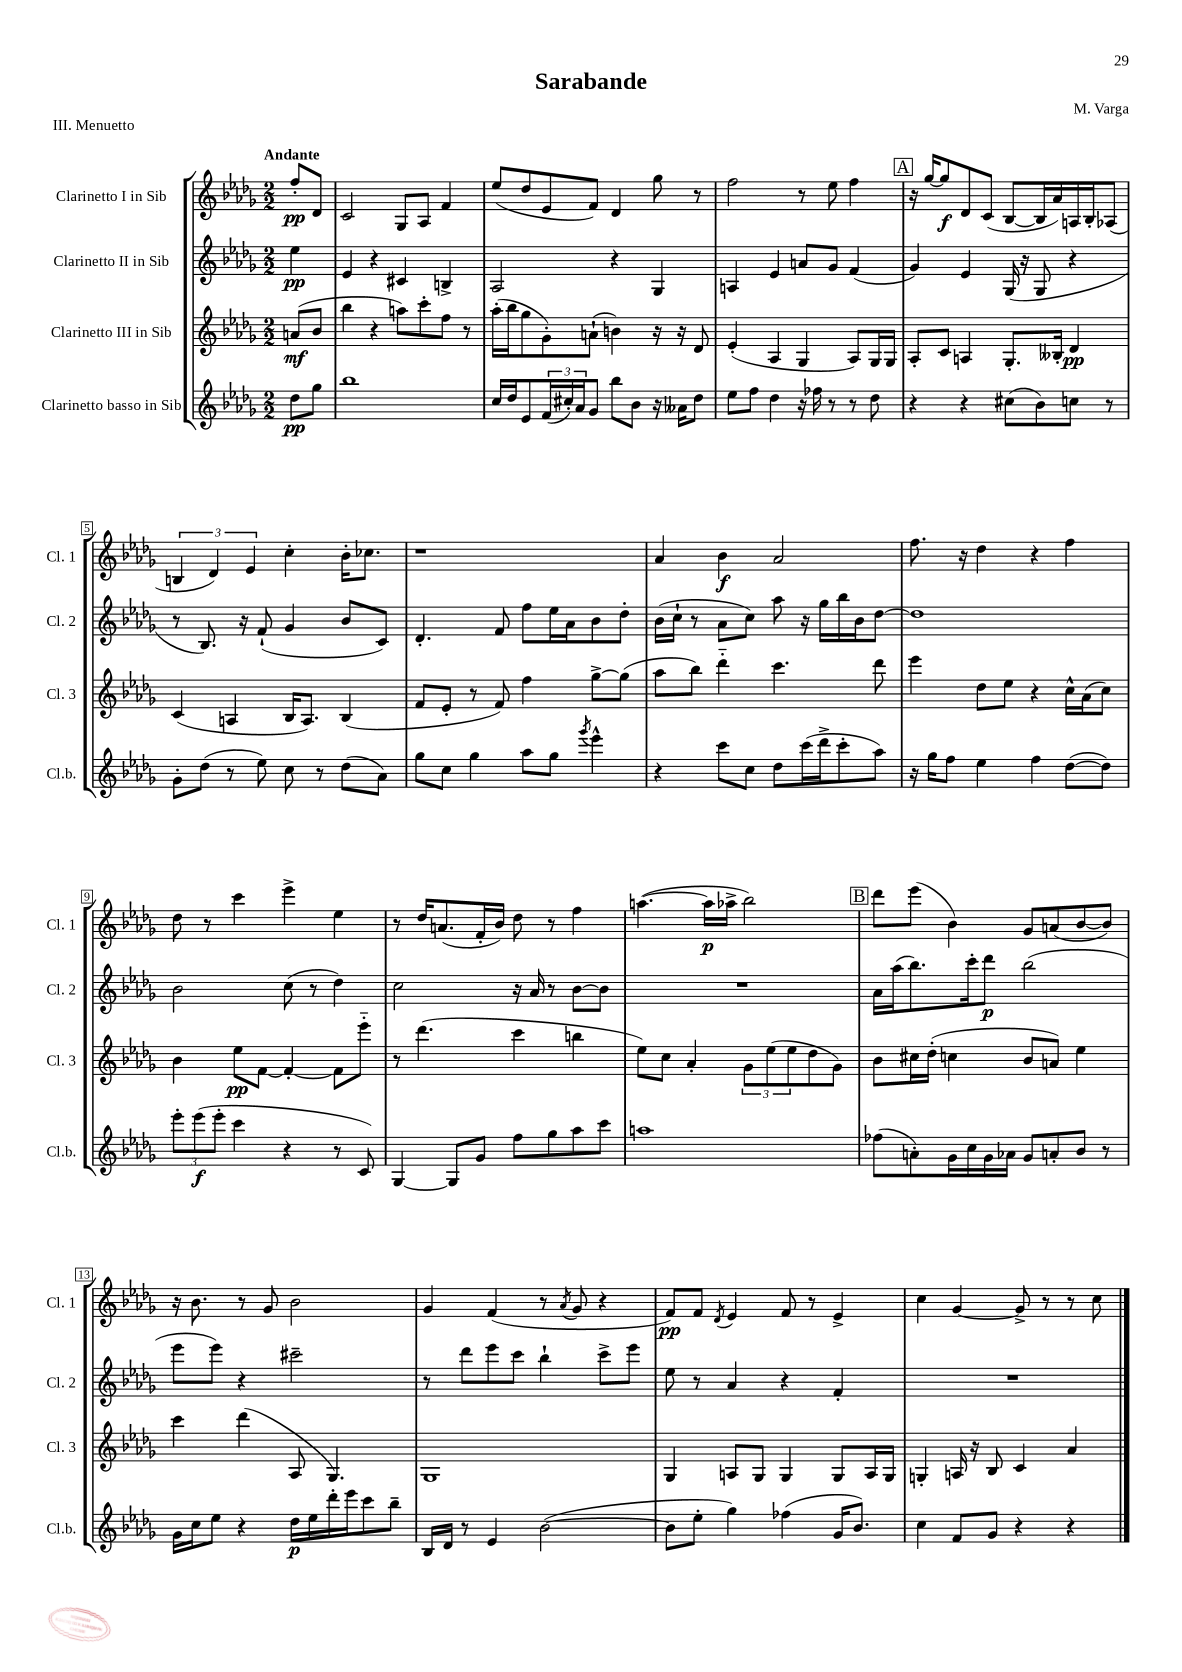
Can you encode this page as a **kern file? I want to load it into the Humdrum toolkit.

**kern	**kern	**kern	**kern
*staff4	*staff3	*staff2	*staff1
*clefG2	*clefG2	*clefG2	*clefG2
*k[b-e-a-d-g-]	*k[b-e-a-d-g-]	*k[b-e-a-d-g-]	*k[b-e-a-d-g-]
*M2/2	*M2/2	*M2/2	*M2/2
8dd-	(8a	4ee-	8ff'
8gg-	8b-	.	8d-
=	=	=	=
1bb-	4bb-	4e-	2c
.	4r	4r	.
.	8aa)	4c#	8G-
.	8ccc'	.	8A-
.	8ff	4B^	4f
.	8r	.	.
=	=	=	=
16cc	(16aa-'	2A-	(8ee-
16dd-	16bb-	.	.
8e-	8gg-	.	8dd-
(24f	8g-')	.	8e-
24cc#')	.	.	.
24a-	.	.	.
8g-	(8a`	.	8f)
8bb-	4b)	4r	4d-
8b-	.	.	.
16r	16r	4G-	8gg-
16a--	16r	.	.
8dd-	8d-	.	8r
=	=	=	=
8ee-	(4e-'	4A	2ff
8ff	.	.	.
4dd-	4A-	4e-	.
16r	4G-	8a	8r
16ff-	.	.	.
8r	.	8g-	8ee-
8r	8A-)	(4f	4ff
8dd-	16G-	.	.
.	16G-	.	.
=	=	=	=
4r	8A-'	4g-)	16r
.	.	.	[16gg-
.	8c	.	8gg-]
4r	4A	4e-	8d-
.	.	.	(8c
(8cc#	8.G-'	(16G-	[8B-
.	.	16r	.
8b-)	.	8G-	16B-]
.	16B--'	.	16a-)
8cc	4d-	4r	16A
.	.	.	16B-'
8r	.	.	(8A-
=	=	=	=
8g-'	(4c	8r	6B
(8dd-	.	8.B-)	.
.	.	.	6d-)
8r	4A	.	.
.	.	16r	.
.	.	.	6e-
8ee-)	.	(8f`	.
8cc	16B-	4g-	4cc'
.	8.A)	.	.
8r	.	.	.
(8dd-	(4B-	8b-	16b-'
.	.	.	8.cc-
8a-)	.	8c)	.
=	=	=	=
8gg-	8f	4.d-'	1r
8cc	8e-'	.	.
4gg-	8r	.	.
.	8f)	8f	.
8aa-	4ff	8ff	.
8gg-	.	16ee-	.
.	.	16a-	.
8qggg-	.	.	.
4eee-^^	[8gg-^	8b-	.
.	(8gg-]	8dd-'	.
=	=	=	=
4r	8aa-	(16b-	4a-
.	.	16cc`	.
.	8bb-)	8r	.
8ccc	4ddd-'~	8a-	4b-
8cc	.	8cc)	.
8dd-	4.ccc	8aa-	2a-
(16ccc	.	16r	.
16ddd-^	.	16gg-	.
8ccc'	.	16bb-	.
.	.	16b-	.
8aa-)	8ddd-	[8dd-	.
=	=	=	=
16r	4eee-	1dd-]	8.ff
16gg-	.	.	.
8ff	.	.	.
.	.	.	16r
4ee-	8dd-	.	4dd-
.	8ee-	.	.
4ff	4r	.	4r
([8dd-	16cc^^	.	4ff
.	(16a-	.	.
8dd-])	8cc)	.	.
=	=	=	=
12eee-'	4b-	2b-	8dd-
(12eee-	.	.	.
.	.	.	8r
12eee-'	.	.	.
4ccc	8ee-	.	4ccc
.	[8f	.	.
4r	4f'_	(8cc	4eee-^
.	.	8r	.
8r	8f]	4dd-)	4ee-
8c)	8eee-'~	.	.
=	=	=	=
[4G-	8r	2cc	8r
.	(4.ddd-	.	16dd-
.	.	.	(8.a
8G-]	.	.	.
8g-	.	.	16f'
.	.	.	16b-)
8ff	4ccc	16r	8dd-
.	.	16a-	.
8gg-	.	8r	8r
8aa-	4bb	[8b-	4ff
8ccc	.	8b-]	.
=	=	=	=
1aa	8ee-)	1r	([4.aa
.	8cc	.	.
.	4a-'	.	.
.	.	.	16aa]
.	.	.	16aa-^
.	12g-	.	2bb-)
.	(12ee-	.	.
.	12ee-	.	.
.	8dd-	.	.
.	8g-)	.	.
=	=	=	=
(8ff-	8b-	16a-	8ddd-
.	.	(16aa-	.
8a')	16cc#	8.bb-)	(8eee-
.	(16dd-'	.	.
16g-	4cc	.	4b-)
16cc	.	16ccc'	.
16g-	.	8ddd-	.
16a-	.	.	.
8g-	8b-	(2bb-	8g-
8a'	8a)	.	(8a
8b-	4ee-	.	[8b-
8r	.	.	8b-])
=	=	=	=
16g-	4ccc	8eee-	16r
16cc	.	.	8.b-
8ee-	.	8eee-)	.
4r	(4ddd-	4r	8r
.	.	.	8g-
16dd-	8A-	2ccc#~	2b-
16ee-	.	.	.
16ddd-'	4.G-)	.	.
16eee-	.	.	.
8ccc	.	.	.
8bb-~	.	.	.
=	=	=	=
16B-	1G-	8r	4g-
16d-	.	.	.
8r	.	8ddd-	.
4e-	.	8eee-	(4f
.	.	8ccc	.
([2b-	.	4bb-`	8r
.	.	.	8qa-
.	.	.	8g-
.	.	8ccc^	4r
.	.	8eee-	.
=	=	=	=
8b-]	4G-	8ee-	8f)
8ee-'	.	8r	8f
.	.	.	8qd-
4gg-)	8A	4a-	4e-
.	8G-	.	.
(4ff-	4G-	4r	8f
.	.	.	8r
16g-	8G-	4f'	4e-^
8.b-)	.	.	.
.	16A	.	.
.	16G-	.	.
=	=	=	=
4cc	4G'	1r	4cc
8f	16A	.	[4g-
.	16r	.	.
8g-	8B-	.	.
4r	4c	.	8g-^]
.	.	.	8r
4r	4a-	.	8r
.	.	.	8cc
==	==	==	==
*-	*-	*-	*-
